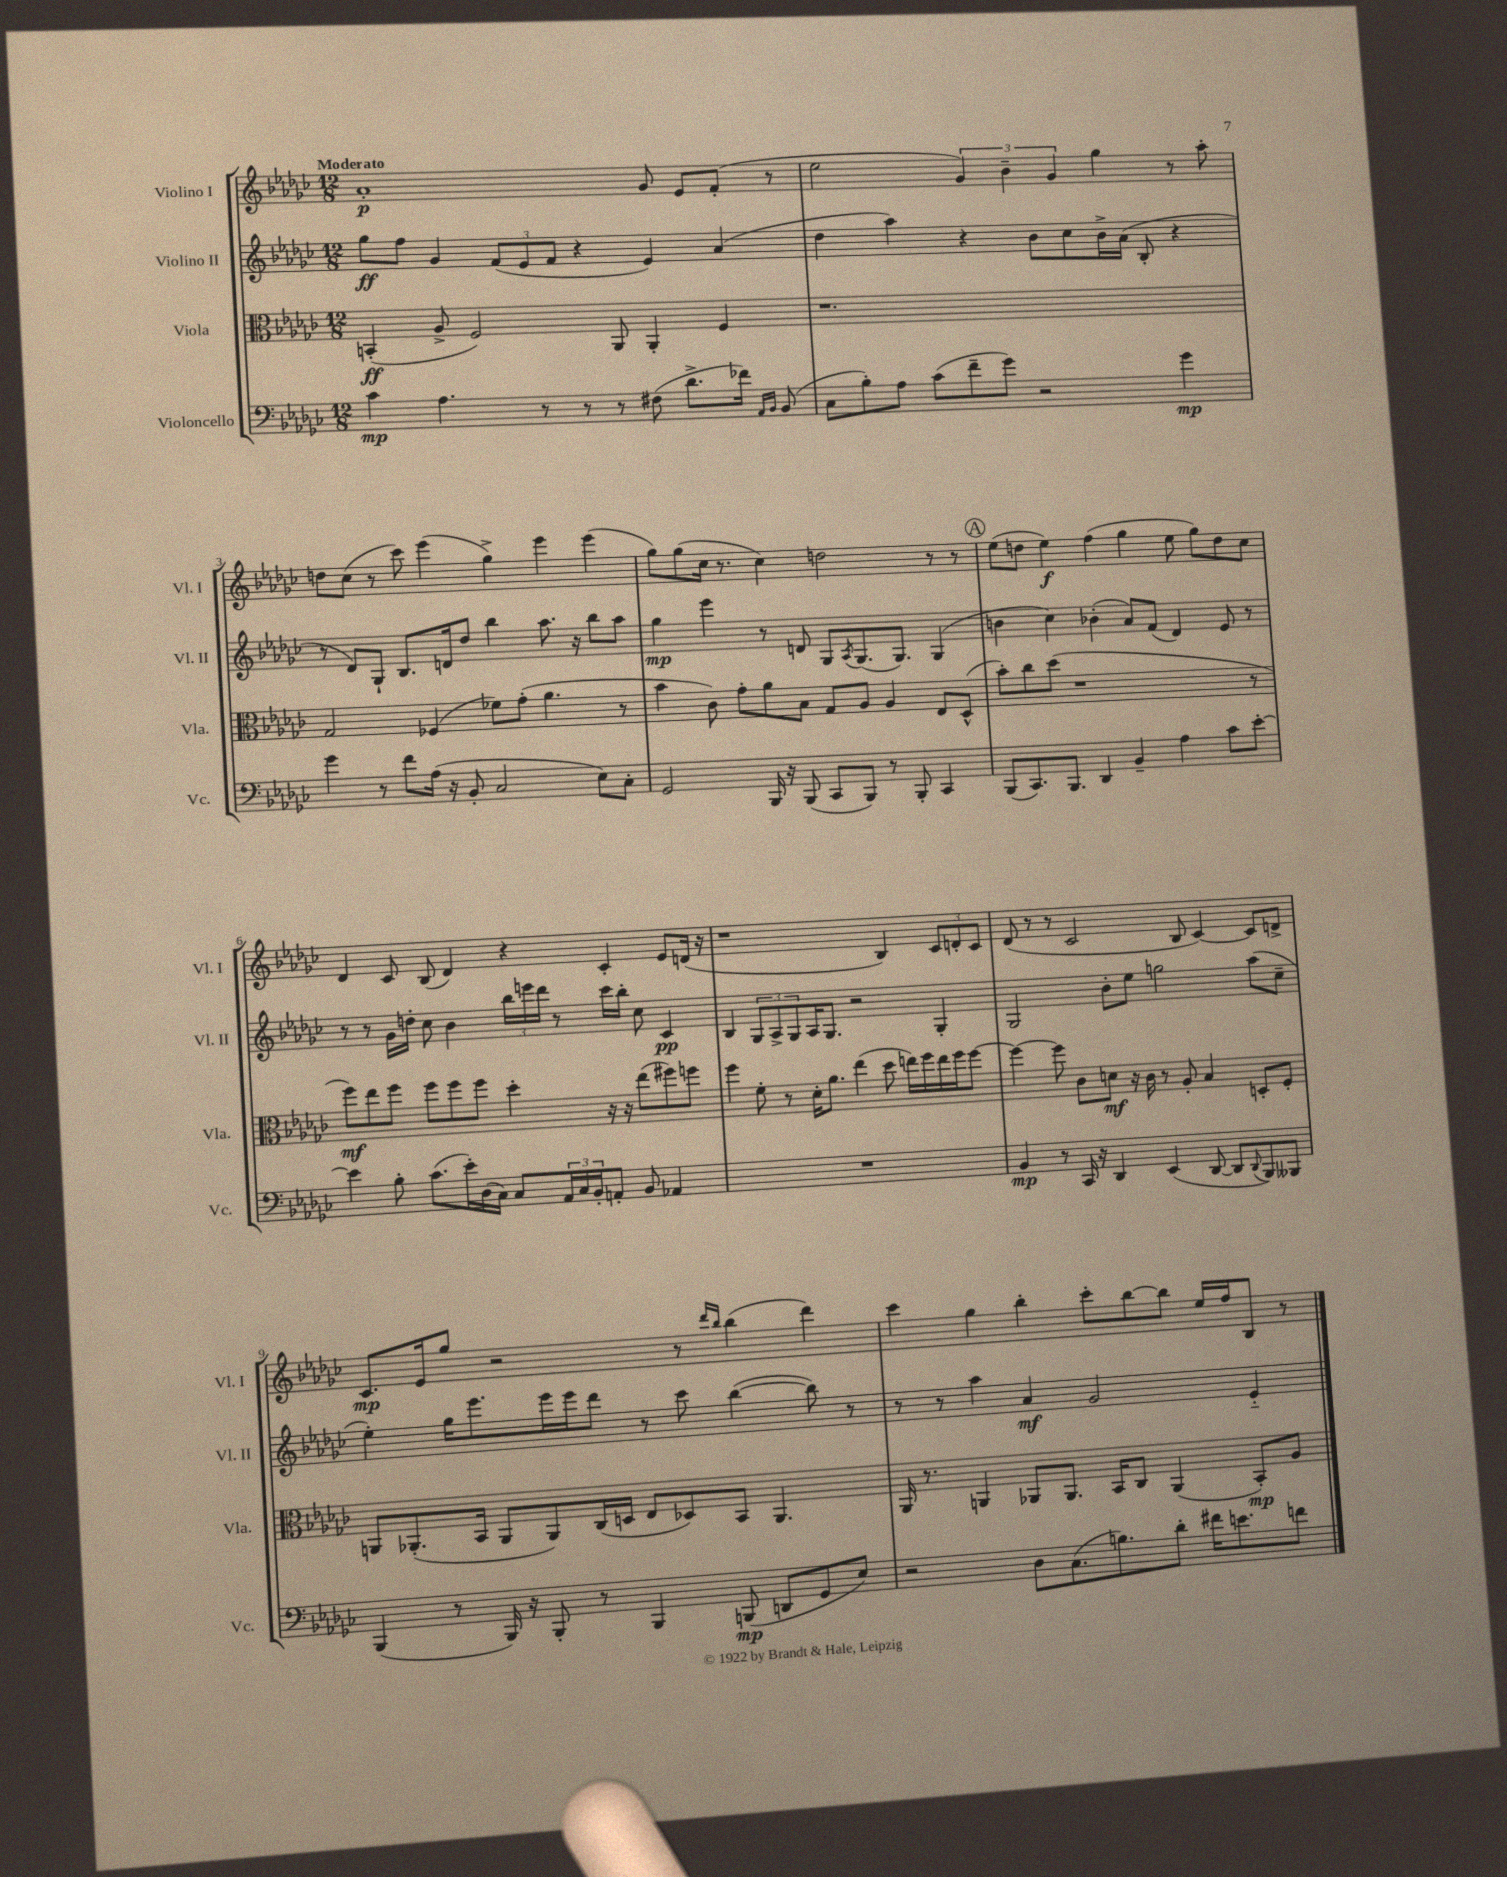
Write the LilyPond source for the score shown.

<<
\new StaffGroup <<
\new Staff = "s0" \with { instrumentName = "Violino I" shortInstrumentName = "Vl. I" } {
    \clef treble \key ges \major \numericTimeSignature \time 12/8 \tempo "Moderato"
    aes'1-.\p ges'8 ees'8 f'8-.( r8 |
    ees''2 \tuplet 3/2 { ges'4) bes'4-- ges'4 } ges''4 r8 aes''8-. |
    d''8 ces''8( r8 ces'''8) ees'''4( ges''4->) ees'''4 ees'''4( |
    ges''8) ges''8( ces''16 r8. ces''4) d''2 r8 r8 |
    \mark \markup { \circle "A" } ees''8( d''8 ees''4\f) f''4( ges''4 ees''8 ges''8) d''8 ces''8 |
    des'4 ces'8 bes8( des'4) r4 ces'4-. ees'8 d'16( r16 |
    r1 bes4) \tuplet 3/2 { ces'8 d'8-. ces'8 } |
    des'8( r8 r8 ces'2 bes8 ces'4~) ces'8 d'8-> |
    ces'8.\mp ees'16 ges''8 r2 r8 \grace { des'''16 bes''16 } bes''4( des'''4) |
    ces'''4 ges''4 bes''4-. ces'''8-. bes''8~ bes''8 ees''16 f''16 bes8 r8 \bar "|." |
}
\new Staff = "s1" \with { instrumentName = "Violino II" shortInstrumentName = "Vl. II" } {
    \clef treble \key ges \major \numericTimeSignature \time 12/8
    ges''8\ff f''8 ges'4 \tuplet 3/2 { f'8( ees'8 f'8 } r4 ees'4) aes'4( |
    des''4 aes''4) r4 bes'8 ces''8 bes'16-> aes'16( bes8-. r4 |
    r8 des'8) ges8-! bes8. d'16 des''8 bes''4 aes''8. r16 bes''8 aes''8 |
    ges''4\mp ees'''4 r8 d'8 ges8 \acciaccatura { aes8 } ges8.( ges8.) ges4( |
    \mark \markup { \circle "A" } b'4 ces''4) bes'4-.( aes'8) f'8( des'4) ees'8 r8 |
    r8 r8 ges'16 d''16-. ces''8 bes'4 \tuplet 3/2 { bes''16 e'''16 des'''16 } r8 ces'''16 bes''16-. ces''8 ces'4\pp |
    bes4 \tuplet 3/2 { ges8 aes8-> ges8 } aes16 ges8. r2 ges4-. |
    ges2 bes'8-. ees''8 g''2 aes''8( ces''8-- |
    ees''4-.) ges''16 ees'''8. ees'''16 ees'''16 des'''8 r8 ces'''8 bes''4~( bes''8) r8 |
    r8 r8 aes''4 aes'4\mf ges'2 ees'4-_ \bar "|." |
}
\new Staff = "s2" \with { instrumentName = "Viola" shortInstrumentName = "Vla." } {
    \clef alto \key ges \major \numericTimeSignature \time 12/8
    b,4-.\ff( aes8-> f2) aes,8 aes,4-. f4 |
    r1. |
    ges2 fes4( fes'8) ges'8-.( aes'4. r8 |
    bes'4 ces'8) ges'8-. aes'8 bes8 ges8 aes8 aes4 ees8 des8-^( |
    \mark \markup { \circle "A" } bes'8-.) ces''8 des''8( r1 r8 |
    f''8\mf) ees''8 f''8 f''8 f''8 f''8 des''4-. r16 r16 ees''8( fis''8) f''8 |
    f''4 f'8-. r8 des'16-. aes'8. ees''4( des''8 e''16) f''16 e''16 f''16 f''8~ |
    f''4~ f''8 ces'8 d'8\mf r16 ces'16 r8 aes8-. bes4 d8-. f8-. |
    a,8 aes,8.-.( bes,16 aes,8 aes,8) ces16( d16 ees8 des8) bes,8 aes,4. |
    aes,16 r8. a,4 aes,8 aes,8. bes,16 ces8 aes,4( bes,8-.\mp) aes8 \bar "|." |
}
\new Staff = "s3" \with { instrumentName = "Violoncello" shortInstrumentName = "Vc." } {
    \clef bass \key ges \major \numericTimeSignature \time 12/8
    ces'4\mp aes4. r8 r8 r8 fis8( des'8.-> fes'16) \grace { aes,16 bes,16 } bes,8( |
    ces8 bes8-.) aes8 ces'8( f'8-- ges'8) r2 ges'4\mp |
    ges'4 r8 f'8 aes16( r16 bes,8-. ces2 ees8) ces8-. |
    ges,2 bes,,16 r16 bes,,8( ces,8 bes,,8) r8 bes,,8-. ces,4 |
    \mark \markup { \circle "A" } bes,,8( ces,8.) bes,,8. des,4 bes,4-- aes4 ces'8 ees'8~-. |
    ees'4 bes8-. ces'8.( ees'16-.) des16( ces16) ces8 \tuplet 3/2 { aes,16 ces16 bes,16-. } a,8-. bes,8 aes,4 |
    R1. |
    bes,4\mp r8 ces,16 r16 des,4 ees,4( des,8~ des,8 \appoggiatura { des,8 } bes,,8) beses,,8 |
    bes,,4( r8 bes,,16) r16 bes,,8-. r8 bes,,4 b,,8\mp( d,8 ges,8 ees8) |
    r2 des8 ces8.( b8.) des'8-. fis'16 e'8. f'8 \bar "|." |
}
>>
>>
